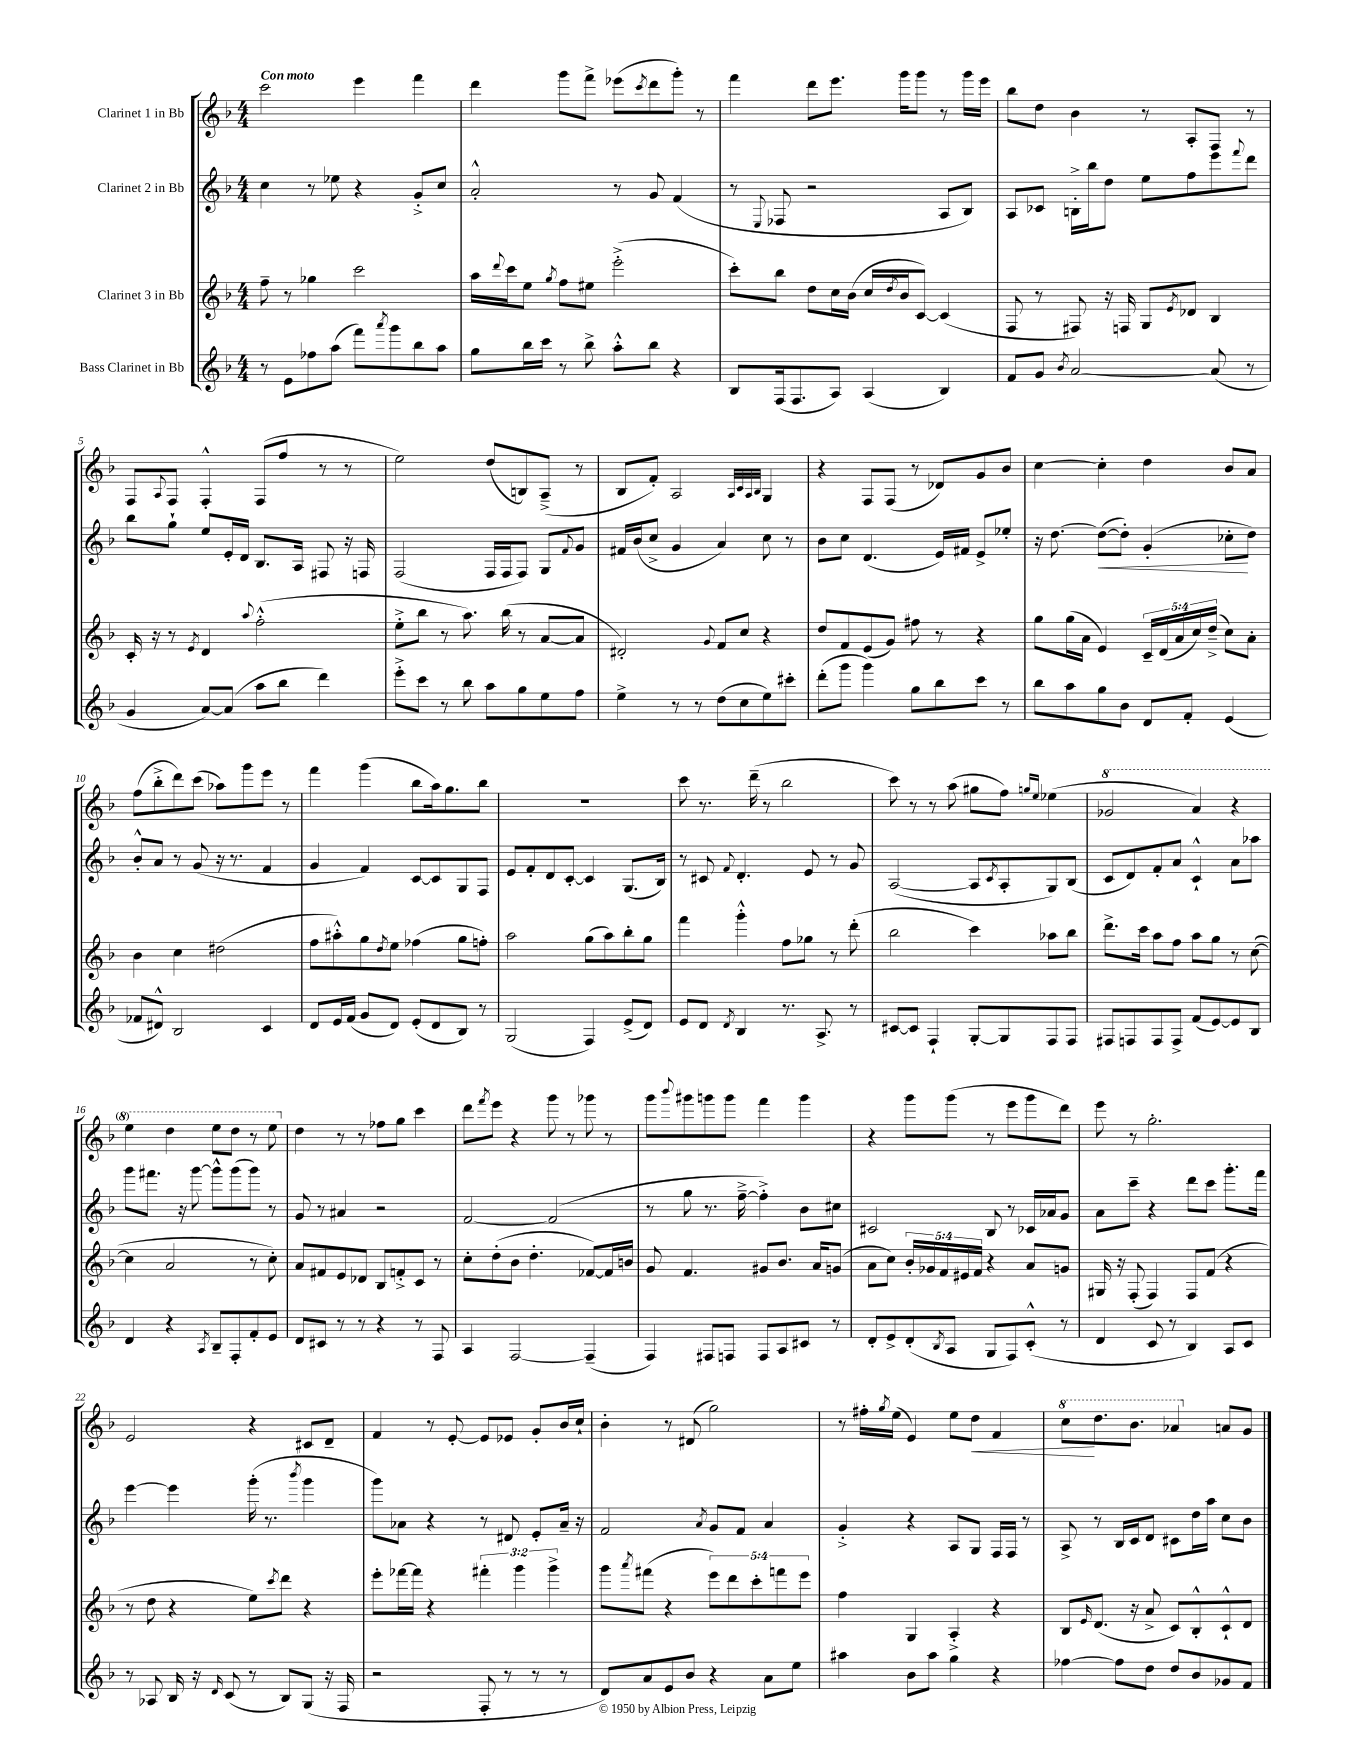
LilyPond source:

<<
\new StaffGroup <<
\new Staff = "s0" \with { instrumentName = "Clarinet 1 in Bb" } {
    \clef treble \key f \major \numericTimeSignature \time 4/4 \tempo "Con moto"
    c'''2 e'''4 f'''4 |
    d'''4 g'''8 f'''8-> ees'''8( \acciaccatura { c'''8 } d'''8 g'''8-.) r8 |
    f'''4 d'''8 e'''8. g'''16 g'''8 r8 g'''16 e'''16 |
    bes''8 d''8 bes'4 r8 a8-. f8 r8 |
    f8 \appoggiatura { a8 } f8 f4-.-^ f8( f''8 r8 r8 |
    e''2) d''8( b8) a8--->( r8 |
    bes8 f'8-.) a2 \grace { a32 c'32 a32 bes32 } g4 |
    r4 f8 f8( r8 des'8) g'8 bes'8 |
    c''4~ c''4-. d''4 bes'8 a'8 |
    f''8( bes''8-.-> d'''8) c'''8( aes''8) g'''8 e'''8 r8 |
    f'''4 g'''4( bes''8 a''16) g''8. bes''8 |
    R1 |
    c'''8 r8. d'''16--( r8 bes''2 |
    c'''8) r8 r8 a''8( gis''8 f''8) \grace { g''16 e''16 } ees''4( |
    \ottava #1 ges''2 a''4) r4 |
    e'''4 d'''4 e'''8 d'''8 r8 e'''8 \ottava #0 |
    d''4 r8 r8 fes''8 g''8 c'''4 |
    d'''8 \acciaccatura { f'''8 } e'''8 r4 g'''8 r8 ges'''8 r8 |
    g'''8 \appoggiatura { bes'''8 } gis'''8 g'''8 g'''8 f'''4 g'''4 |
    r4 g'''8 g'''8( r8 e'''8 g'''8 d'''8) |
    e'''8 r8 g''2.-. |
    e'2 r4 cis'8 d'8-- |
    f'4 r8 e'8~-. e'8 ees'8 g'8-. bes'16 c''16-! |
    bes'4-. r8 dis'8( g''2) |
    r8 fis''16-. \acciaccatura { g''8 } e''16( e'4) e''8 d''8\< f'4 |
    \ottava #1 c'''8\! d'''8. bes''8. aes''4 \ottava #0 a'!8 g'8 \bar "|." |
}
\new Staff = "s1" \with { instrumentName = "Clarinet 2 in Bb" } {
    \clef treble \key f \major \numericTimeSignature \time 4/4
    c''4 r8 ees''8 r4 g'8-.-> c''8 |
    a'2-.-^ r8 g'8 f'4( |
    r8 \appoggiatura { e8 } fes8 r2 a8 bes8) |
    a8 ces'8 b16-.-> bes''16 d''8 e''8 f''8 e'''8 \appoggiatura { f'''8 } d'''8 |
    bes''8 g''8-! e''8 e'16-. d'16 bes8. a16 fis8 r16 f16 |
    f2( f16 f16 f8) g8 \appoggiatura { f'8 } g'8 |
    fis'16 bes'16( c''8-> g'4 a'4) c''8 r8 |
    bes'8 c''8 d'4.( e'16) fis'16 e'8-> ees''8-. |
    r16 d''8.~ d''8~\<( d''8-.) g'4-.( ces''8-.\! d''8) |
    bes'8-.-^ a'8 r8 g'8( r16 r8. f'4 |
    g'4 f'4) c'8~ c'8 g8 f8 |
    e'8 f'8-. d'8 c'8~-. c'4 g8.( bes16) |
    r8 cis'8 \appoggiatura { f'8 } d'4.-. e'8 r8 g'8 |
    a2~( a8 \acciaccatura { c'8 } a8-. g8) bes8( |
    c'8 d'8) f'8-. a'8 c'4-!-^ a'8 aes''8 |
    g'''8 fis'''8. r16 g'''8~ g'''8-^ g'''8( g'''8) r8 |
    g'8 r8 ais'4 r2 |
    f'2~ f'2( |
    r8 g''8 r8. f''16~---> f''4-.->) bes'8 cis''8 |
    cis'2 bes8 r8 ces'16 aes'16 g'8 |
    a'8 c'''8-- r4 d'''8 c'''8 g'''8.-. f'''16 |
    e'''4~ e'''4 g'''16-.( r8. \acciaccatura { bes'''8 } g'''4 |
    g'''8) aes'8 r4 r8 dis'8 e'8-. aes'16-- r16 |
    f'2 \acciaccatura { a'8 } g'8 f'8 a'4 |
    g'4-.-> r4 a8 g8 f16 f16 r8 |
    a8-> r8 bes16 c'16 d'8 cis'8 d''16 a''16 c''8 bes'8 \bar "|." |
}
\new Staff = "s2" \with { instrumentName = "Clarinet 3 in Bb" } {
    \clef treble \key f \major \numericTimeSignature \time 4/4 \override Staff.TupletNumber.text = #tuplet-number::calc-fraction-text
    f''8-- r8 ges''4 c'''2 |
    a''16 \appoggiatura { d'''8 } c'''16 e''8 \acciaccatura { g''8 } f''8 eis''8 e'''2-.->( |
    c'''8-.) bes''8 d''8 c''16 bes'16( c''16 \acciaccatura { d''8 } bes'16 c'8~) c'4( |
    f8 r8 fis8) r16 f16 g8 \acciaccatura { e'8 } des'8 bes4 |
    c'16-. r16 r8 \acciaccatura { e'8 } d'4 \appoggiatura { a''8 } f''2-.-^( |
    e''8-.-> bes''8 r8 a''8.) bes''16( r8 a'8~ a'8 |
    dis'2-.) \appoggiatura { g'8 } f'8 c''8 r4 |
    d''8 f'8 e'8( g'8) fis''8 r8 r4 |
    g''8 g''16( a'16 e'4) \tuplet 5/4 { c'16-- d'16( a'16 c''16) d''16--->( } c''8) a'8-. |
    bes'4 c''4 dis''2( |
    f''8 ais''8-.-^) g''8 \acciaccatura { d''8 } e''8 fes''4( g''8 f''8-.) |
    a''2 g''8( a''8) bes''8-. g''8 |
    f'''4 g'''4-.-^ f''8 ges''8 r8 d'''8-.( |
    bes''2 c'''4) aes''8 bes''8 |
    d'''8.-> c'''16 a''8 f''8 a''8 g''8 r8 c''8~( |
    c''4 a'2 r8 c''8-.) |
    a'8 fis'8 e'8 des'8 bes8 f'8-.-> c'8 r8 |
    c''8-. d''8-.( bes'8 d''4.-. fes'8~) fes'16 b'16 |
    g'8 f'4. gis'8 bes'8. a'16 g'8( |
    a'8 c''8) \tuplet 5/4 { bes'16-. ges'16 f'16 eis'16 f'16 } r4 a'8 g'8 |
    gis16 r16 f8-.( f4) f8 f'8( r4 |
    r8 d''8 r4 e''8) \acciaccatura { c'''8 } d'''8 r4 |
    e'''8-. fes'''16~ fes'''16 r4 \tuplet 3/2 { fis'''4-. g'''4 g'''4-> } |
    g'''8 \acciaccatura { a'''8 } fis'''8( r4 \tuplet 5/4 { e'''8) d'''8 c'''8-. f'''8 e'''8 } |
    f''4 g4 a4-.-> r4 |
    bes8 \grace { e'16 } d'8.( r16 a'8-> c'8) bes8-.-^ c'8-!-^ d'8 \bar "|." |
}
\new Staff = "s3" \with { instrumentName = "Bass Clarinet in Bb" } {
    \clef treble \key f \major \numericTimeSignature \time 4/4
    r8 e'8 fes''8 a''8( f'''8) \acciaccatura { a'''8 } g'''8 bes''8 a''8 |
    g''8 bes''16 c'''16 r8 bes''8-> a''8-.-^ bes''8 r4 |
    bes8 f16( f8. a8) a4( bes4) |
    f'8 g'8 \acciaccatura { bes'8 } a'2~ a'8( r8 |
    g'4 a'8~) a'8( a''8 bes''8 d'''4) |
    e'''8-.-> c'''8 r8 bes''8 a''8 g''8 e''8 f''8 |
    e''4-> r8 r8 d''8( c''8 e''8) cis'''8-. |
    d'''8-.( g'''8 g'''4) g''8 bes''8 c'''8 r8 |
    bes''8 a''8 g''8 bes'8 d'8 f'8-. e'4( |
    fes'8 dis'8-^) bes2 c'4 |
    d'8 e'16 f'16( g'8 d'8) e'8-.( d'8 bes8) r8 |
    g2( f4) e'8->( d'8) |
    e'8 d'8 \acciaccatura { d'8 } bes4 r8. a8.-> r8 |
    cis'8~ cis'8 f4-! g8~-. g8 f8 f8 |
    fis8 f8 f8 f8-> f'8( e'8~) e'8 bes8 |
    d'4 r4 \acciaccatura { a8 } bes8-- f8-. f'8-. e'8 |
    d'8 cis'8 r8 r8 r4 r8 f8 |
    a4 f2~ f4--( |
    f4) fis8 f8 f8 a8 cis'8 r8 |
    d'8-. e'8-> d'8-.( \acciaccatura { bes8 } a8 g8 f8) c'8-.-^( r8 |
    d'4 c'8 r8 bes4) a8 c'8 |
    r8 aes8 bes16 r16 \grace { d'16 } c'8( r8 bes8) g8( r16 f16 |
    r2 f8-. r8 r8 r8 |
    d'8) a'8 e'8 bes'8 r4 a'8 e''8 |
    ais''4 bes'8 ais''8 g''4 r4 |
    fes''4~ fes''8 d''8 d''8 bes'8 ges'8 f'8 \bar "|." |
}
>>
>>
